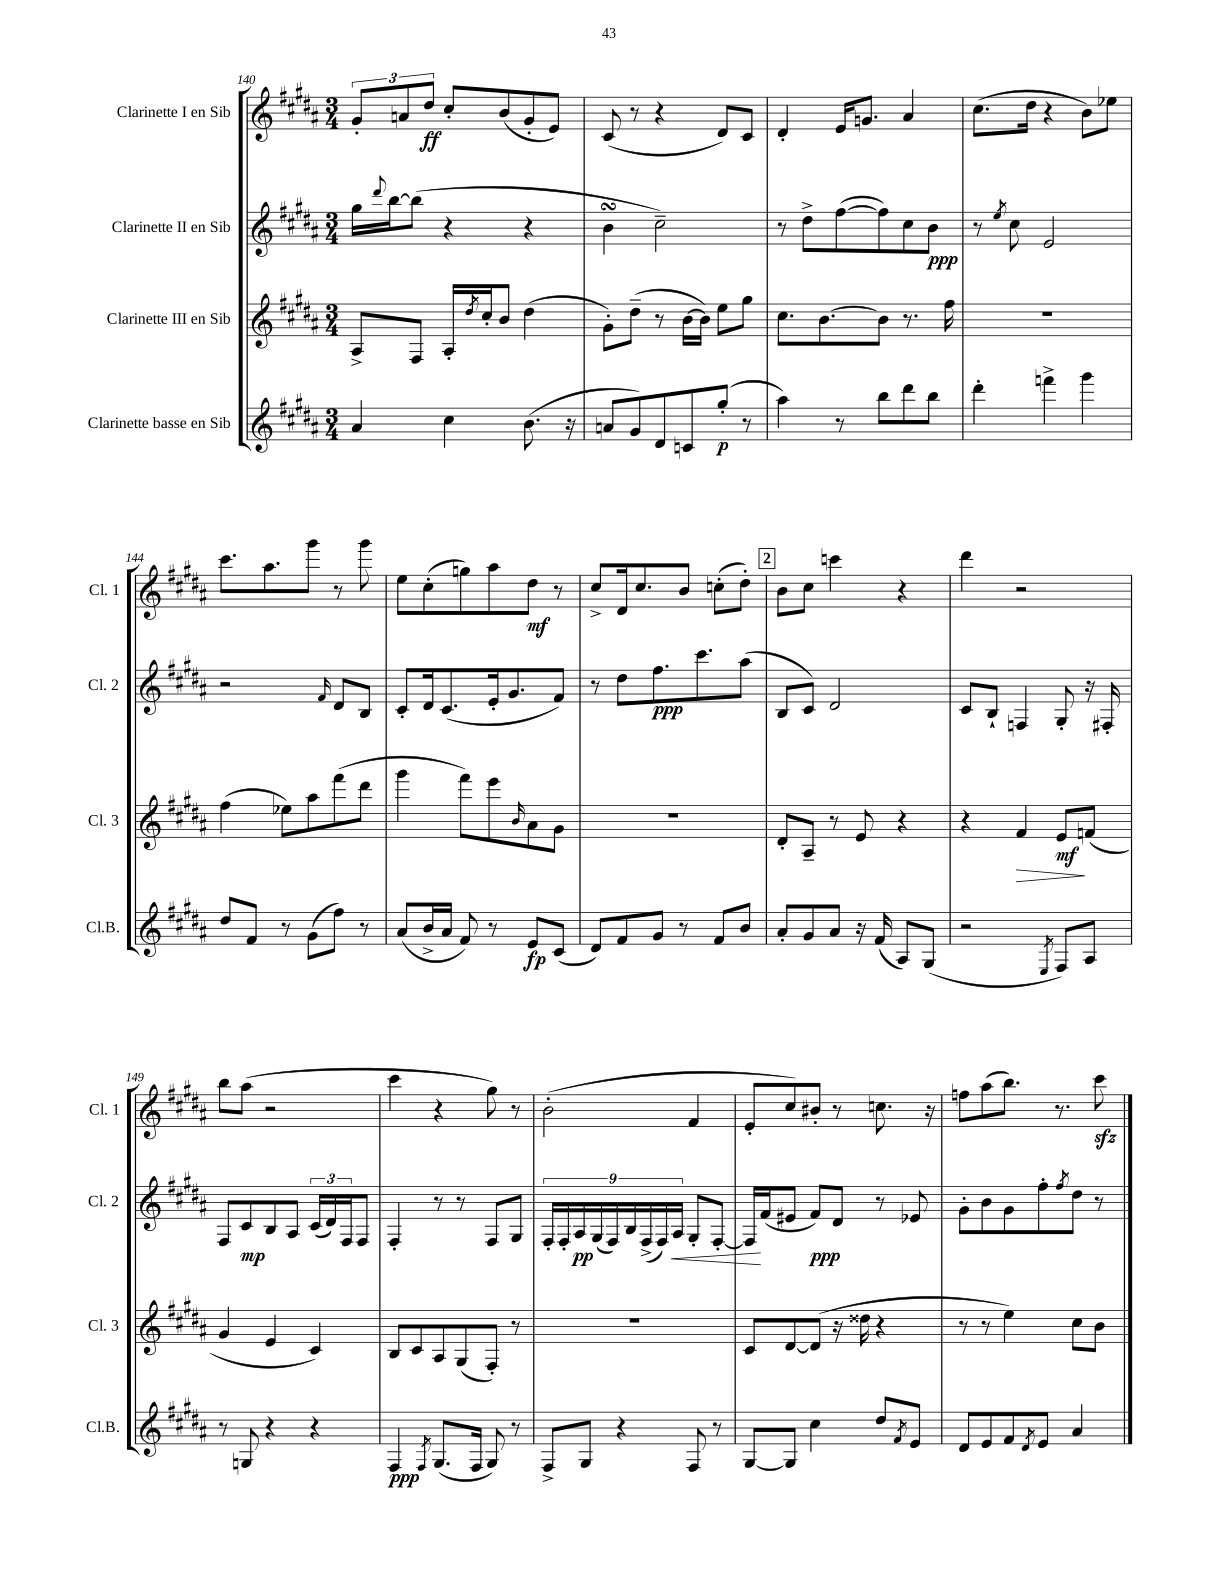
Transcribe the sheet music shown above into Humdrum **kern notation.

**kern	**kern	**kern	**kern
*staff4	*staff3	*staff2	*staff1
*clefG2	*clefG2	*clefG2	*clefG2
*k[f#c#g#d#a#]	*k[f#c#g#d#a#]	*k[f#c#g#d#a#]	*k[f#c#g#d#a#]
*M3/4	*M3/4	*M3/4	*M3/4
4a#/	8A#^/L	16gg#\LL	12g#'/L
.	.	8qqddd#/	.
.	.	[16bb\J	.
.	.	.	12a/
.	8F#/J	(8bb\]J	.
.	.	.	12dd#/J
4cc#\	16A#'/LL	4r	8cc#'/L
.	8qdd#/	.	.
.	16cc#'/J	.	.
.	8b/J	.	(8b/
(8.b\	(4dd#\	4r	8g#'/
.	.	.	8e/J)
16r	.	.	.
=	=	=	=
8a/L	8g#'\L)	4b\	(8c#/
8g#/)	(8dd#~\J	.	8r
8d#/	8r	2cc#~\)	4r
8c/	[16b\LL	.	.
.	16b\]JJ)	.	.
(8gg#'/J	8ee\L	.	8d#/L)
8r	8gg#\J	.	8c#/J
=	=	=	=
4aa#\)	8.cc#\L	8r	4d#'/
.	.	8dd#^\L	.
.	[8.b\	.	.
8r	.	([8ff#\	16e/LK
.	.	.	8.g/J
8bb\L	8b\]J	8ff#\])	.
8ddd#\	8.r	8cc#\	4a#/
8bb\J	.	8b\J	.
.	16ff#\	.	.
=	=	=	=
4ddd#'\	2.r	8r	(8.cc#\L
.	.	8qee/	.
.	.	8cc#\	.
.	.	.	16dd#\Jk
4fff^\	.	2e/	4r
4ggg#\	.	.	8b\L)
.	.	.	8ee-\J
=	=	=	=
8dd#/L	(4ff#\	2r	8.ccc#\L
8f#/J	.	.	.
.	.	.	8.aa#\
8r	8ee-\L)	.	.
(8g#\L	8aa#\	.	8ggg#\J
.	.	16qqf#/	.
8ff#\J)	(8fff#\	8d#/L	8r
8r	8ddd#\J	8B/J	8ggg#\
=	=	=	=
(8a#/L	4ggg#\	8c#'/L	8ee\L
16b^/L	.	16d#/k	(8cc#'\
16a#/JJ	.	(8.c#/	.
8f#/)	8fff#\L)	.	8gg\)
8r	8eee\	16e'/k	8aa#\
.	.	8.g#/	.
.	16qqb/	.	.
8e/L	8a#\	.	8dd#\J
(8c#/J	8g#\J	8f#/J)	8r
=	=	=	=
8d#/L)	2.r	8r	8cc#^/L
8f#/	.	8dd#\L	16d#/k
.	.	.	8.cc#/
8g#/J	.	8.ff#\	.
8r	.	.	8b/J
.	.	8.ccc#\	.
8f#/L	.	.	(8cc'\L
8b/J	.	(8aa#\J	8dd#'\J)
=	=	=	=
8a#'/L	8d#'/L	8B/L	8b\L
8g#/	8A#~/J	8c#/J)	8cc#\J
8a#/J	8r	2d#/	4ccc\
16r	8e/	.	.
(16f#/	.	.	.
8A#/L)	4r	.	4r
(8G#/J	.	.	.
=	=	=	=
2r	4r	8c#/L	4ddd#\
.	.	8B`/J	.
.	4f#/	4F/	2r
8qE/	.	.	.
8F#/L)	8e/L	8G#'/	.
8A#/J	(8f/J	16r	.
.	.	16F#'/	.
=	=	=	=
8r	4g#/	8F#/L	8bb\L
8G/	.	8c#/	(8aa#\J
4r	4e/	8B/	2r
.	.	8A#/J	.
4r	4c#/)	(24c#/LL	.
.	.	24d#/)	.
.	.	24F#/J	.
.	.	8F#/J	.
=	=	=	=
4F#/	8B/L	4F#'/	4ccc#\
.	8c#/	.	.
8qF#/	.	.	.
(8.G#/L	8A#/	8r	4r
.	(8G#/	8r	.
16F#/Jk	.	.	.
8G#/)	8F#'/J)	8F#/L	8gg#\)
8r	8r	8G#/J	8r
=	=	=	=
8F#^/L	2.r	18F#'/LL	(2b'\
.	.	18F#'/	.
.	.	18A#/	.
8G#/J	.	.	.
.	.	(18G#/	.
.	.	18F#/)	.
4r	.	.	.
.	.	18B/	.
.	.	(18F#^/	.
.	.	18F#/)	.
.	.	18A#/JJ	.
8F#/	.	8G#'/L	4f#/
8r	.	[8F#'/J	.
=	=	=	=
[8G#/L	8c#/L	16F#/]LL	8e'/L
.	.	(16f#/J	.
8G#/]J	[8d#/	8e#/J	8cc#/)
4cc#\	(8d#/]J	8f#/L)	8b#'/J
.	16r	8d#/J	8r
.	16dd##\	.	.
8dd#/L	4r	8r	8.cc\
8qf#/	.	.	.
8e/J	.	8e-/	.
.	.	.	16r
=	=	=	=
8d#/L	8r	8g#'\L	8ff\L
8e/	8r	8b\	(8aa#\
8f#/	4ee\)	8g#\	8.bb\J)
8qd#/	.	.	.
8e/J	.	8ff#'\	.
.	.	.	8.r
.	.	8qff#/	.
4a#/	8cc#\L	8dd#\J	.
.	8b\J	8r	8ccc#\
==	==	==	==
*-	*-	*-	*-
